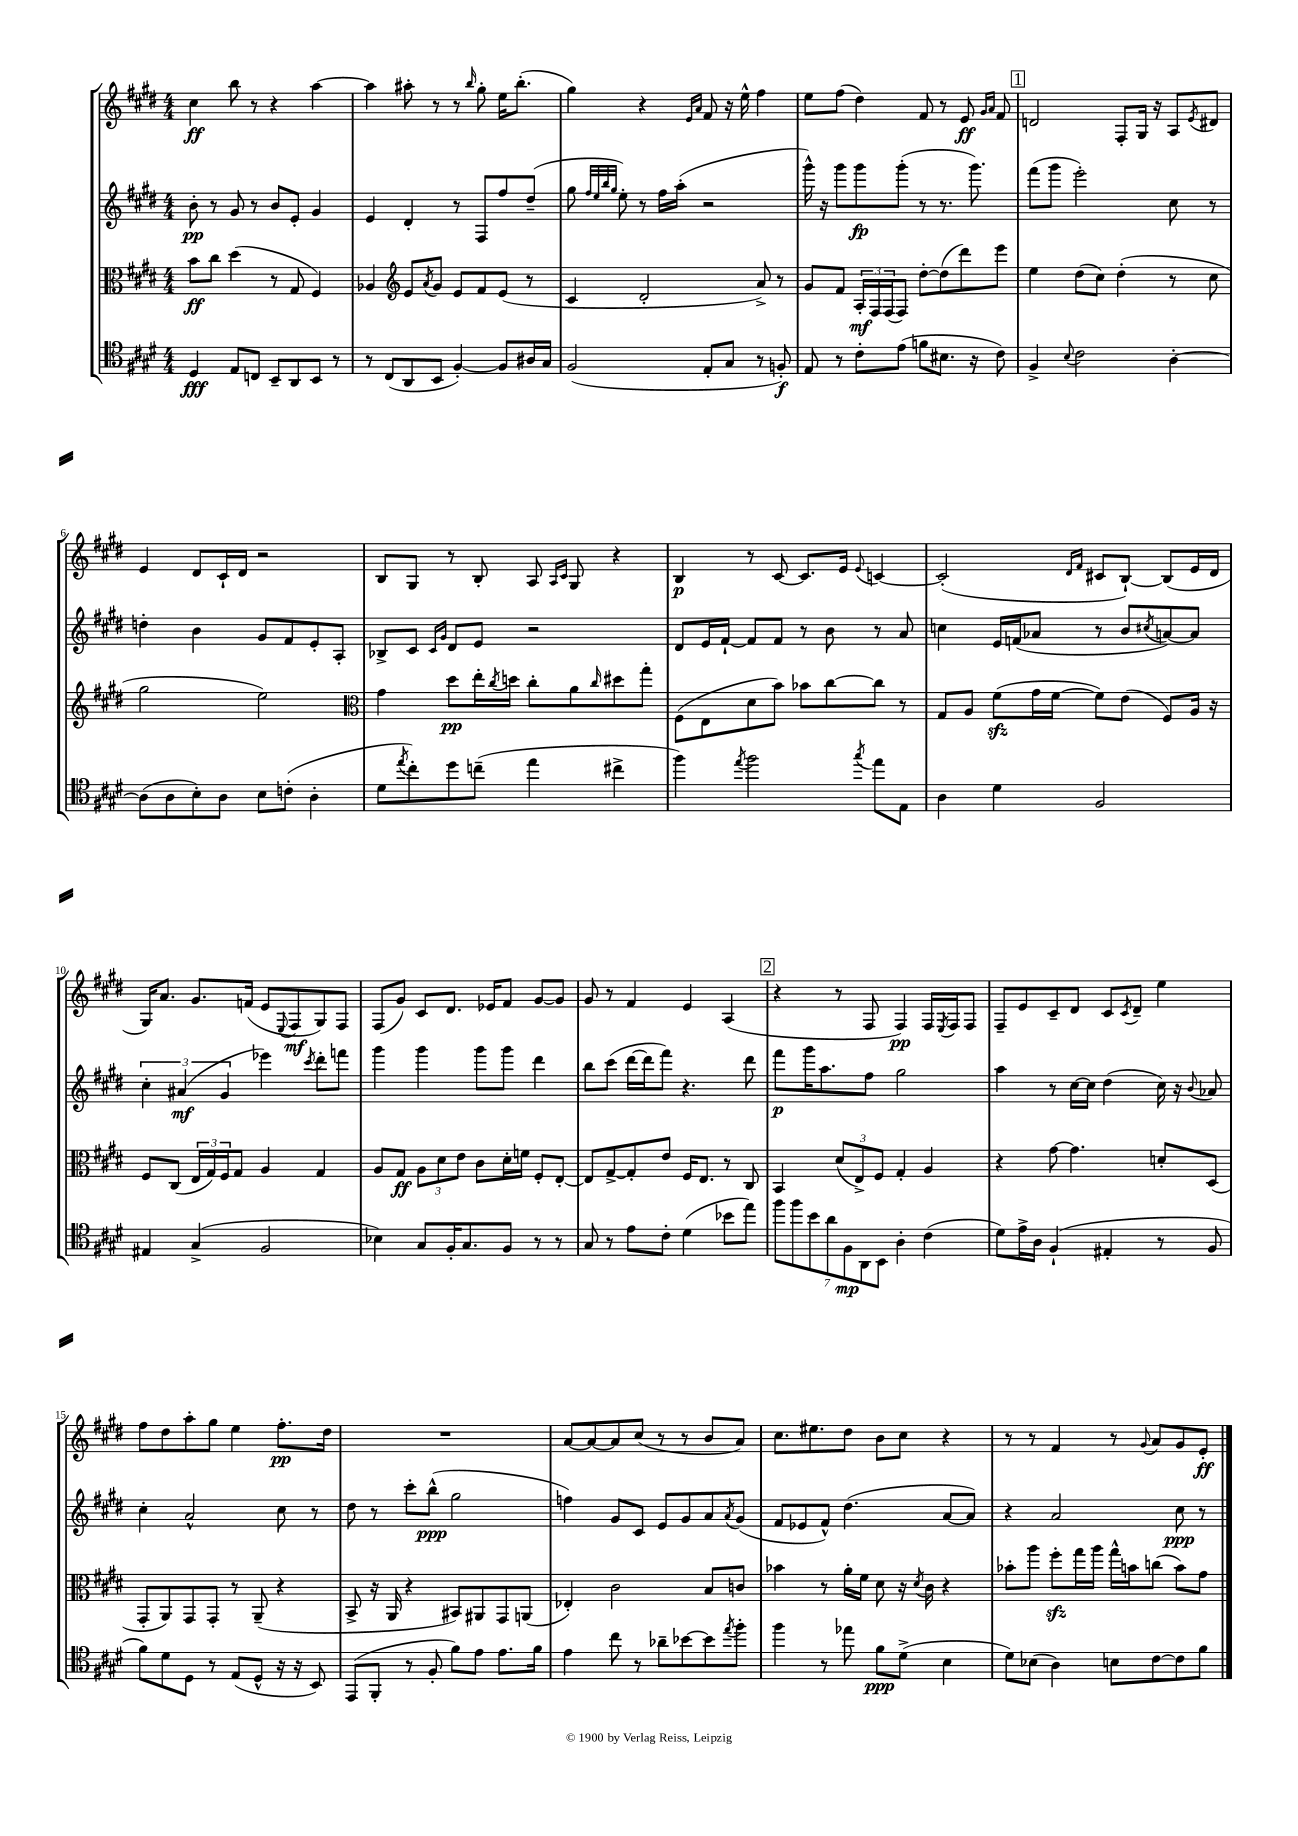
<<
\new StaffGroup <<
\new Staff = "s0" {
    \clef treble \key e \major \numericTimeSignature \time 4/4
    cis''4\ff b''8 r8 r4 a''4~ |
    a''4 ais''8-. r8 r8 \grace { b''16 } gis''8-. e''16 b''8.-.( |
    gis''4) r4 \grace { e'16 a'16 } fis'8 r16 e''16-^ fis''4 |
    e''8 fis''8( dis''4) fis'8 r8 e'8\ff \grace { gis'16 a'16 } fis'8 |
    \mark \markup { \box "1" } d'2 fis8-. gis16 r16 a8 \acciaccatura { e'8 } dis'8 |
    e'4 dis'8 cis'16-! dis'16 r2 |
    b8 gis8 r8 b8-. a8 \grace { a16 cis'16 } gis8 r4 |
    b4\p r8 cis'8~ cis'8. e'16 \appoggiatura { e'8 } c'4~ |
    c'2-.( \grace { dis'16 fis'16 } cis'8 b8~-!) b8( e'16 dis'16 |
    gis16) a'8. gis'8. f'16( e'8 \appoggiatura { e8 } fis8\mf gis8) fis8 |
    fis8( gis'8) cis'8 dis'8. ees'16 fis'8 gis'8~ gis'8 |
    gis'8 r8 fis'4 e'4 a4( |
    \mark \markup { \box "2" } r4 r8 fis8 fis4\pp) fis16 \acciaccatura { e8 } fis16 fis8 |
    fis8-- e'8 cis'8-- dis'8 cis'8 \acciaccatura { cis'8 } dis'8-- e''4 |
    fis''8 dis''8 a''8-. gis''8 e''4 fis''8.-.\pp dis''16 |
    R1 |
    a'8~ a'8~ a'8 cis''8( r8 r8 b'8 a'8) |
    cis''8. eis''8. dis''8 b'8 cis''8 r4 |
    r8 r8 fis'4 r8 \appoggiatura { gis'8 } a'8 gis'8 e'8-.\ff \bar "|." |
}
\new Staff = "s1" {
    \clef treble \key e \major \numericTimeSignature \time 4/4
    b'8-.\pp r8 gis'8 r8 b'8 e'8-. gis'4 |
    e'4 dis'4-. r8 fis8 fis''8 dis''8--( |
    gis''8 \grace { fis''32 e''32 b''32 gis''32 } e''8-.) r8 fis''16 a''16-.( r2 |
    gis'''16-^) r16 gis'''8 gis'''8\fp gis'''8-.( r8 r8. gis'''8.) |
    \mark \markup { \box "1" } fis'''8( gis'''8 e'''2-.) cis''8 r8 |
    d''4-. b'4 gis'8 fis'8 e'8-. a8-. |
    bes8-> cis'8 \grace { cis'16 gis'16 } dis'8 e'8 r2 |
    dis'8 e'16 fis'16~-! fis'8 fis'8 r8 b'8 r8 a'8 |
    c''4 e'16 f'16( aes'8 r8 b'8 \acciaccatura { cis''8 } a'8~) a'8 |
    \tuplet 3/2 { cis''4-. ais'4\mf( gis'4 } ees'''4) \acciaccatura { cis'''8 } dis'''8-. f'''8 |
    gis'''4 gis'''4 gis'''8 gis'''8 dis'''4 |
    b''8 cis'''8( dis'''16~ dis'''16 fis'''8) r4. dis'''8 |
    \mark \markup { \box "2" } fis'''8\p gis'''16 a''8. fis''8 gis''2 |
    a''4 r8 cis''16~ cis''16 dis''4( cis''16) r16 \appoggiatura { b'8 } aes'8 |
    cis''4-. a'2-^ cis''8 r8 |
    dis''8 r8 cis'''8-. b''8-^\ppp( gis''2 |
    f''4) gis'8 cis'8 e'8 gis'8 a'8 \acciaccatura { a'8 } gis'8( |
    fis'8 ees'8 fis'8-^) dis''4.( a'8~ a'8) |
    r4 a'2 cis''8\ppp r8 \bar "|." |
}
\new Staff = "s2" {
    \clef alto \key e \major \numericTimeSignature \time 4/4
    b'8\ff cis''8 dis''4( r8 gis8 fis4) |
    aes4 \clef treble e'8 \acciaccatura { a'8 } gis'8 e'8 fis'8 e'8( r8 |
    cis'4 dis'2-. a'8->) r8 |
    gis'8 fis'8 \tuplet 3/2 { a16-.\mf fis16 fis16( } fis8) dis''8~-. dis''8( dis'''8) e'''8 |
    \mark \markup { \box "1" } e''4 dis''8( cis''8) dis''4-.( r8 cis''8 |
    gis''2 e''2) |
    \clef alto gis'4 dis''8\pp e''16-. \acciaccatura { cis''8 } d''16 cis''8-. a'8 \grace { cis''16 } dis''8 gis''8-. |
    fis8( e8 dis'8 b'8) bes'8 cis''8~ cis''8 r8 |
    gis8 a8 fis'8\sfz( gis'16 fis'16~ fis'8) e'8( fis8) a16 r16 |
    fis8 cis8( \tuplet 3/2 { e16 gis16) fis16 } gis8 a4 gis4 |
    a8 gis8\ff \tuplet 3/2 { a8 dis'8 e'8 } cis'8 dis'16-. f'16 fis8-. e8~-. |
    e8 gis8~-> gis8-. e'8 fis16 e8. r8 cis8 |
    \mark \markup { \box "2" } b,4 \tuplet 3/2 { dis'8( e8->) fis8 } gis4-. a4 |
    r4 gis'8~ gis'4. d'8-. dis8( |
    gis,8-. a,8) gis,8 gis,8-. r8 a,8--( r4 |
    b,8-> r16 a,16 r4 bis,8) ais,8 gis,8 a,8( |
    ees4-.) cis'2 b8 c'8 |
    bes'4 r8 a'16-. fis'16 dis'8 r16 \acciaccatura { dis'8 } cis'16 r4 |
    bes'8-. a''8 fis''8-.\sfz gis''16 a''16 gis''16-^ b'16 c''8( b'8) gis'8 \bar "|." |
}
\new Staff = "s3" {
    \clef tenor \key e \major \numericTimeSignature \time 4/4
    dis4\fff e8 c8 b,8-- a,8 b,8 r8 |
    r8 cis8( a,8 b,8 fis4~-.) fis8 ais16 gis16 |
    fis2( e8-. gis8 r8 f8-.\f) |
    e8 r8 cis'8-. e'8( f'8 bis8. r16 cis'8) |
    \mark \markup { \box "1" } fis4-> \appoggiatura { b8 } cis'2 a4~-. |
    a8( a8 b8-.) a8 b8 c'8-.( a4-. |
    dis'8 \acciaccatura { e''8 } cis''8-.) dis''8 c''8--( e''4 cis''4-> |
    fis''4) \acciaccatura { e''8 } fis''2 \acciaccatura { gis''8 } e''8 e8 |
    a4 dis'4 fis2 |
    eis4 gis4->( fis2 |
    bes4) gis8 fis16-. gis8. fis8 r8 r8 |
    gis8 r8 e'8 cis'8-. dis'4( bes'8 e''8) |
    \mark \markup { \box "2" } \tuplet 7/4 { fis''8 fis''8 b'8 a'8 fis8\mp a,8 b,8 } a4-. cis'4( |
    dis'8) e'16-> a16 fis4-!( eis4-. r8 fis8 |
    fis'8) dis'8 dis8 r8 e8( dis8-^ r16 r16 b,8) |
    e,8( fis,8-. r8 fis8-. fis'8) e'8 e'8. fis'16 |
    e'4 cis''8 r8 aes'8-- bes'8~ bes'8 \acciaccatura { e''8 } fis''8-. |
    fis''4 r8 ees''8 fis'8\ppp dis'8->( b4 |
    dis'8) bes8( a4) b8 cis'8~ cis'8 fis'8 \bar "|." |
}
>>
>>
